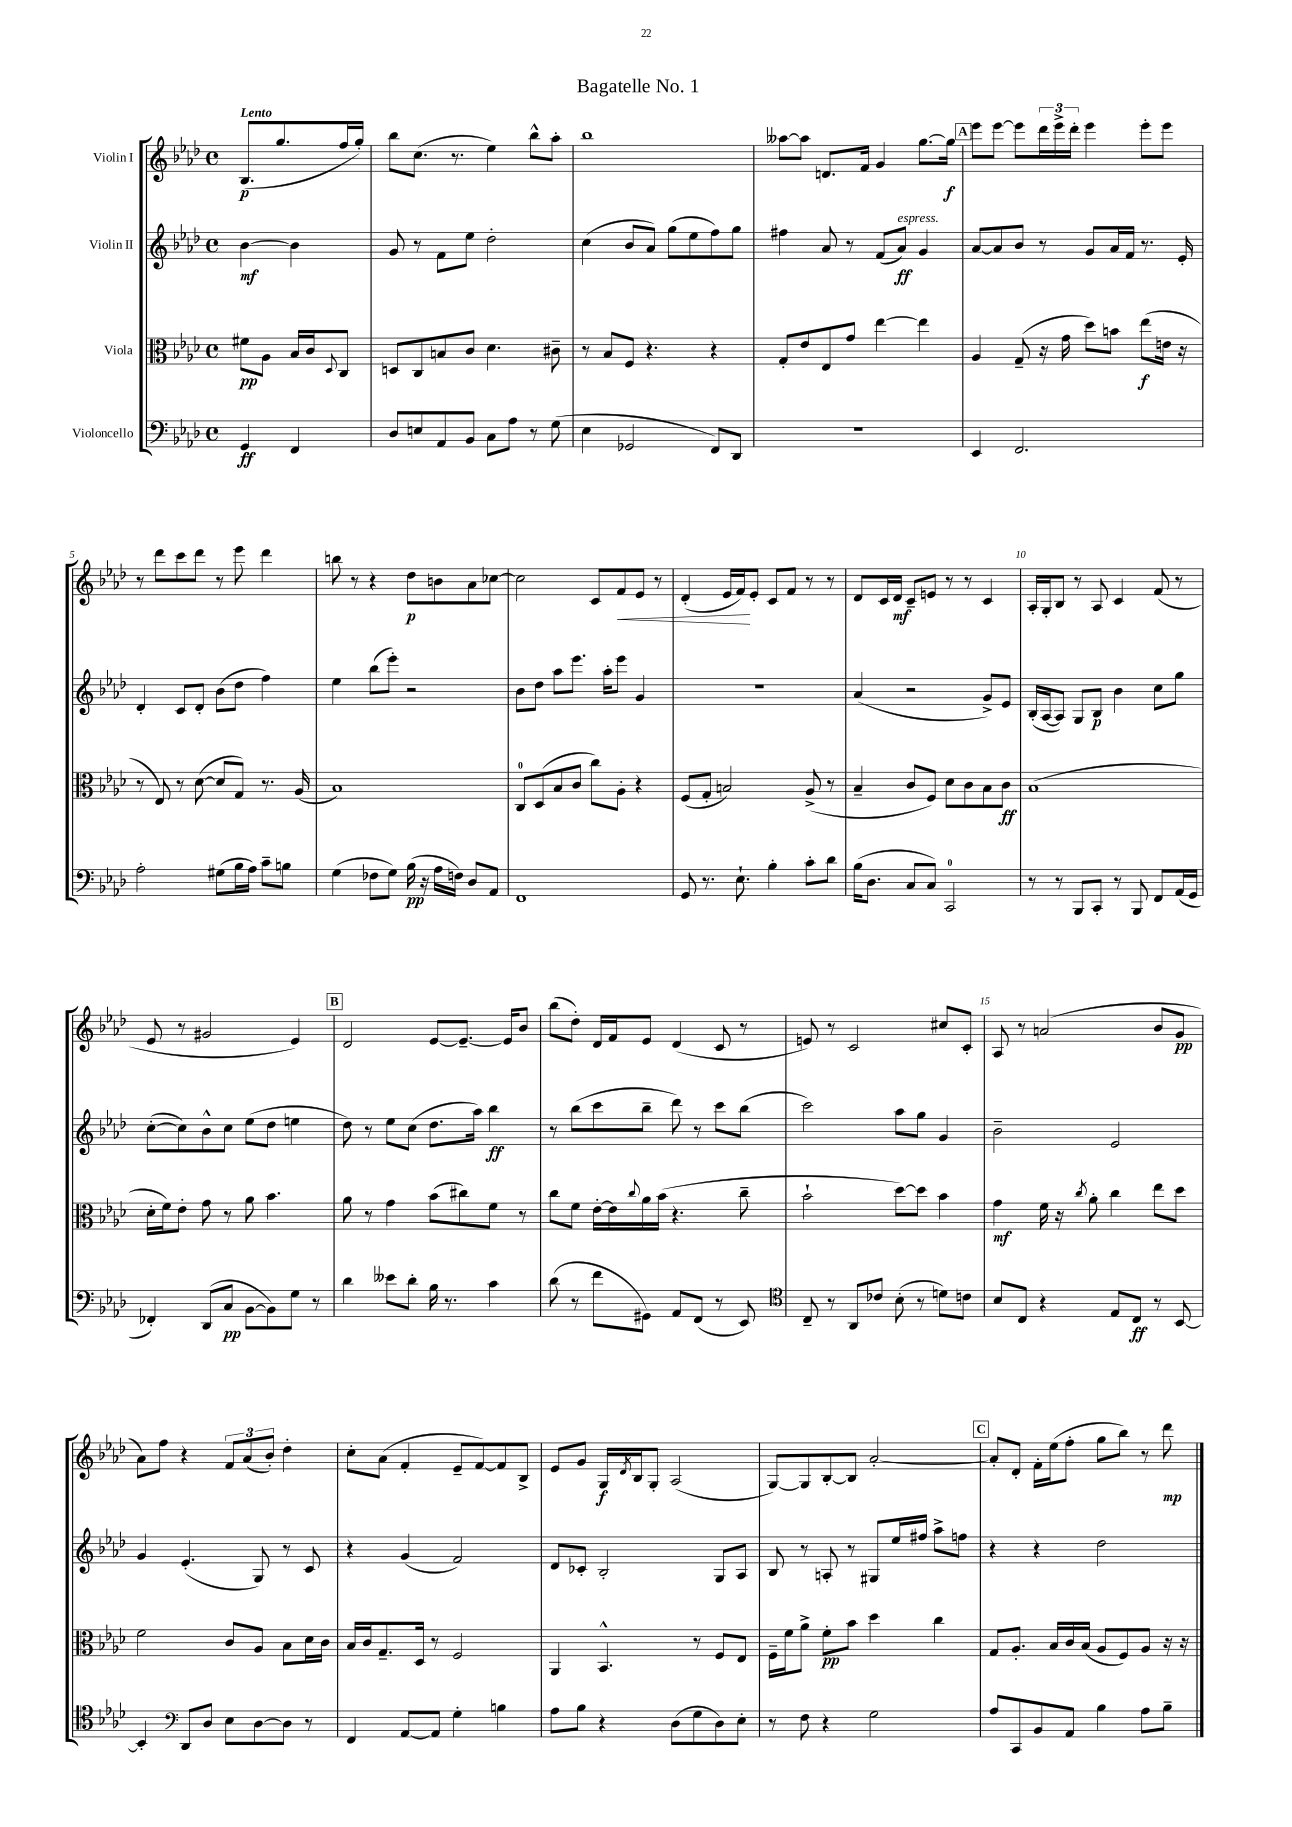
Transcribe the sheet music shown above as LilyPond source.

\header { title = "Bagatelle No. 1" }
<<
\new StaffGroup <<
\new Staff = "s0" \with { instrumentName = "Violin I" } {
    \clef treble \key aes \major \defaultTimeSignature \time 4/4 \partial 2 \tempo "Lento"
    bes8.\p( g''8. f''16 g''16-.) |
    bes''8 c''8.( r8. ees''4) bes''8-^ aes''8-. |
    bes''1 |
    aeses''8~ aeses''8 d'8. f'16 g'4 g''8.~ g''16\f |
    \mark \markup { \box "A" } ees'''8 ees'''8~ ees'''8 \tuplet 3/2 { des'''16 ees'''16-> des'''16-. } ees'''4 ees'''8-. ees'''8 |
    r8 des'''8 c'''8 des'''8 r8 ees'''8 des'''4 |
    b''8 r8 r4 des''8\p b'8 aes'8 ces''8~ |
    ces''2 c'8 f'8\< ees'8 r8 |
    des'4-.( ees'16 f'16\!) ees'8-. c'8 f'8 r8 r8 |
    des'8 c'16 des'16\mf c'8-- e'8 r8 r8 c'4 |
    aes16-. g16-. bes8 r8 aes8 c'4 f'8( r8 |
    ees'8 r8 gis'2 ees'4) |
    \mark \markup { \box "B" } des'2 ees'8~ ees'8.~-- ees'16 bes'8 |
    bes''8( des''8-.) des'16 f'16 ees'8 des'4( c'8 r8 |
    e'8) r8 c'2 cis''8 c'8-. |
    aes8 r8 a'2( bes'8 g'8\pp |
    aes'8) f''8 r4 \tuplet 3/2 { f'8 aes'8( bes'8-.) } des''4-. |
    c''8-. aes'8( f'4-. ees'8-- f'8~) f'8 bes8-> |
    ees'8 g'8 g16\f \acciaccatura { des'8 } bes16 g8-. aes2( |
    g8~) g8 bes8~-. bes8 aes'2~-. |
    \mark \markup { \box "C" } aes'8-. des'8-. f'16-. ees''16( f''8-. g''8 bes''8) r8 des'''8\mp \bar "|." |
}
\new Staff = "s1" \with { instrumentName = "Violin II" } {
    \clef treble \key aes \major \defaultTimeSignature \time 4/4 \partial 2
    bes'4~\mf bes'4 |
    g'8 r8 f'8 ees''8 des''2-. |
    c''4( bes'8 aes'8) g''8( ees''8 f''8) g''8 |
    fis''4 aes'8 r8 f'8( aes'8\ff^\markup { \italic "espress." }) g'4 |
    \mark \markup { \box "A" } aes'8~ aes'8 bes'8 r8 g'8 aes'16 f'16 r8. ees'16-. |
    des'4-. c'8 des'8-. bes'8( des''8 f''4) |
    ees''4 bes''8( ees'''8-.) r2 |
    bes'8 des''8 aes''8 ees'''8. aes''16-. ees'''8 g'4 |
    R1 |
    aes'4( r2 g'8->) ees'8 |
    bes16-.( aes16~ aes8) g8 bes8\p bes'4 c''8 g''8 |
    c''8~-.( c''8) bes'8-^ c''8 ees''8( des''8 e''4 |
    \mark \markup { \box "B" } des''8) r8 ees''8 c''8( des''8. aes''16) bes''4\ff |
    r8 bes''8( c'''8 bes''8-- des'''8) r8 c'''8 bes''8( |
    c'''2) aes''8 g''8 g'4 |
    bes'2-- ees'2 |
    g'4 ees'4.-.( g8) r8 c'8 |
    r4 g'4( f'2) |
    des'8 ces'8-. bes2-. g8 aes8 |
    bes8 r8 a8-. r8 gis8 ees''16 fis''16 aes''8-> f''8 |
    \mark \markup { \box "C" } r4 r4 des''2 \bar "|." |
}
\new Staff = "s2" \with { instrumentName = "Viola" } {
    \clef alto \key aes \major \defaultTimeSignature \time 4/4 \partial 2
    fis'8\pp aes8 bes16 c'16 \appoggiatura { des8 } c8 |
    d8 c8 b8 c'8 des'4. cis'8-- |
    r8 bes8 f8 r4. r4 |
    g8-. ees'8 ees8 g'8 ees''4~ ees''4 |
    \mark \markup { \box "A" } aes4 g8--( r16 g'16 des''8) b'8 ees''8\f( e'16 r16 |
    r8 ees8) r8 des'8~( des'8 g8) r8. aes16( |
    bes1) |
    c8-0 des8( bes8 c'8 c''8) aes8-. r4 |
    f8( g8-. b2) aes8->( r8 |
    bes4-- c'8 f8) des'8 c'8 bes8 c'8\ff |
    bes1( |
    des'16-. f'16) ees'8-. g'8 r8 aes'8 bes'4. |
    \mark \markup { \box "B" } aes'8 r8 g'4 bes'8( cis''8) f'8 r8 |
    c''8 f'8 ees'16~-. ees'16 \appoggiatura { c''8 } aes'16 bes'16( r4. c''8-- |
    bes'2-! des''8~) des''8 bes'4 |
    g'4\mf f'16 r16 \acciaccatura { c''8 } aes'8-. c''4 ees''8 des''8 |
    f'2 c'8 aes8 bes8 des'16 c'16 |
    bes16 c'16 g8.-- des16 r8 f2 |
    aes,4 bes,4.-^ r8 f8 ees8 |
    f16-- f'16 aes'8-> f'8-.\pp bes'8 des''4 c''4 |
    \mark \markup { \box "C" } g8 aes8.-. bes16 c'16 bes16( aes8 f8) aes8 r16 r16 \bar "|." |
}
\new Staff = "s3" \with { instrumentName = "Violoncello" } {
    \clef bass \key aes \major \defaultTimeSignature \time 4/4 \partial 2
    g,4\ff f,4 |
    des8 e8 aes,8 bes,8 c8 aes8 r8 g8( |
    ees4 ges,2 f,8) des,8 |
    r1 |
    \mark \markup { \box "A" } ees,4 f,2. |
    aes2-. gis8( bes16 aes16) c'8-- b8 |
    g4( fes8 g8) bes16\pp( r16 aes16 f16) des8 aes,8 |
    f,1 |
    g,8 r8. ees8.-! bes4-. c'8-. des'8 |
    bes16( des8. c8 c8) c,2-0 |
    r8 r8 bes,,8 c,8-. r8 bes,,8 f,8 aes,16( g,16 |
    fes,4-.) des,8( c8\pp bes,8~ bes,8) g8 r8 |
    \mark \markup { \box "B" } des'4 eeses'8 des'8-. bes16 r8. c'4 |
    des'8( r8 f'8 gis,8) aes,8 f,8( r8 ees,8) |
    \clef tenor c8-- r8 aes,8 ces'8 bes8-.( r8 d'8) c'8 |
    bes8 c8 r4 ees8 c8\ff r8 bes,8~ |
    bes,4-. \clef bass des,8 des8 ees8 des8~ des8 r8 |
    f,4 aes,8~ aes,8 g4-. b4 |
    aes8 bes8 r4 des8( g8 des8) ees8-. |
    r8 f8 r4 g2 |
    \mark \markup { \box "C" } aes8 c,8 bes,8 aes,8 bes4 aes8 bes8-- \bar "|." |
}
>>
>>
\layout { \context { \Score \override BarNumber.break-visibility = ##(#f #t #t) barNumberVisibility = #(every-nth-bar-number-visible 5) } }
